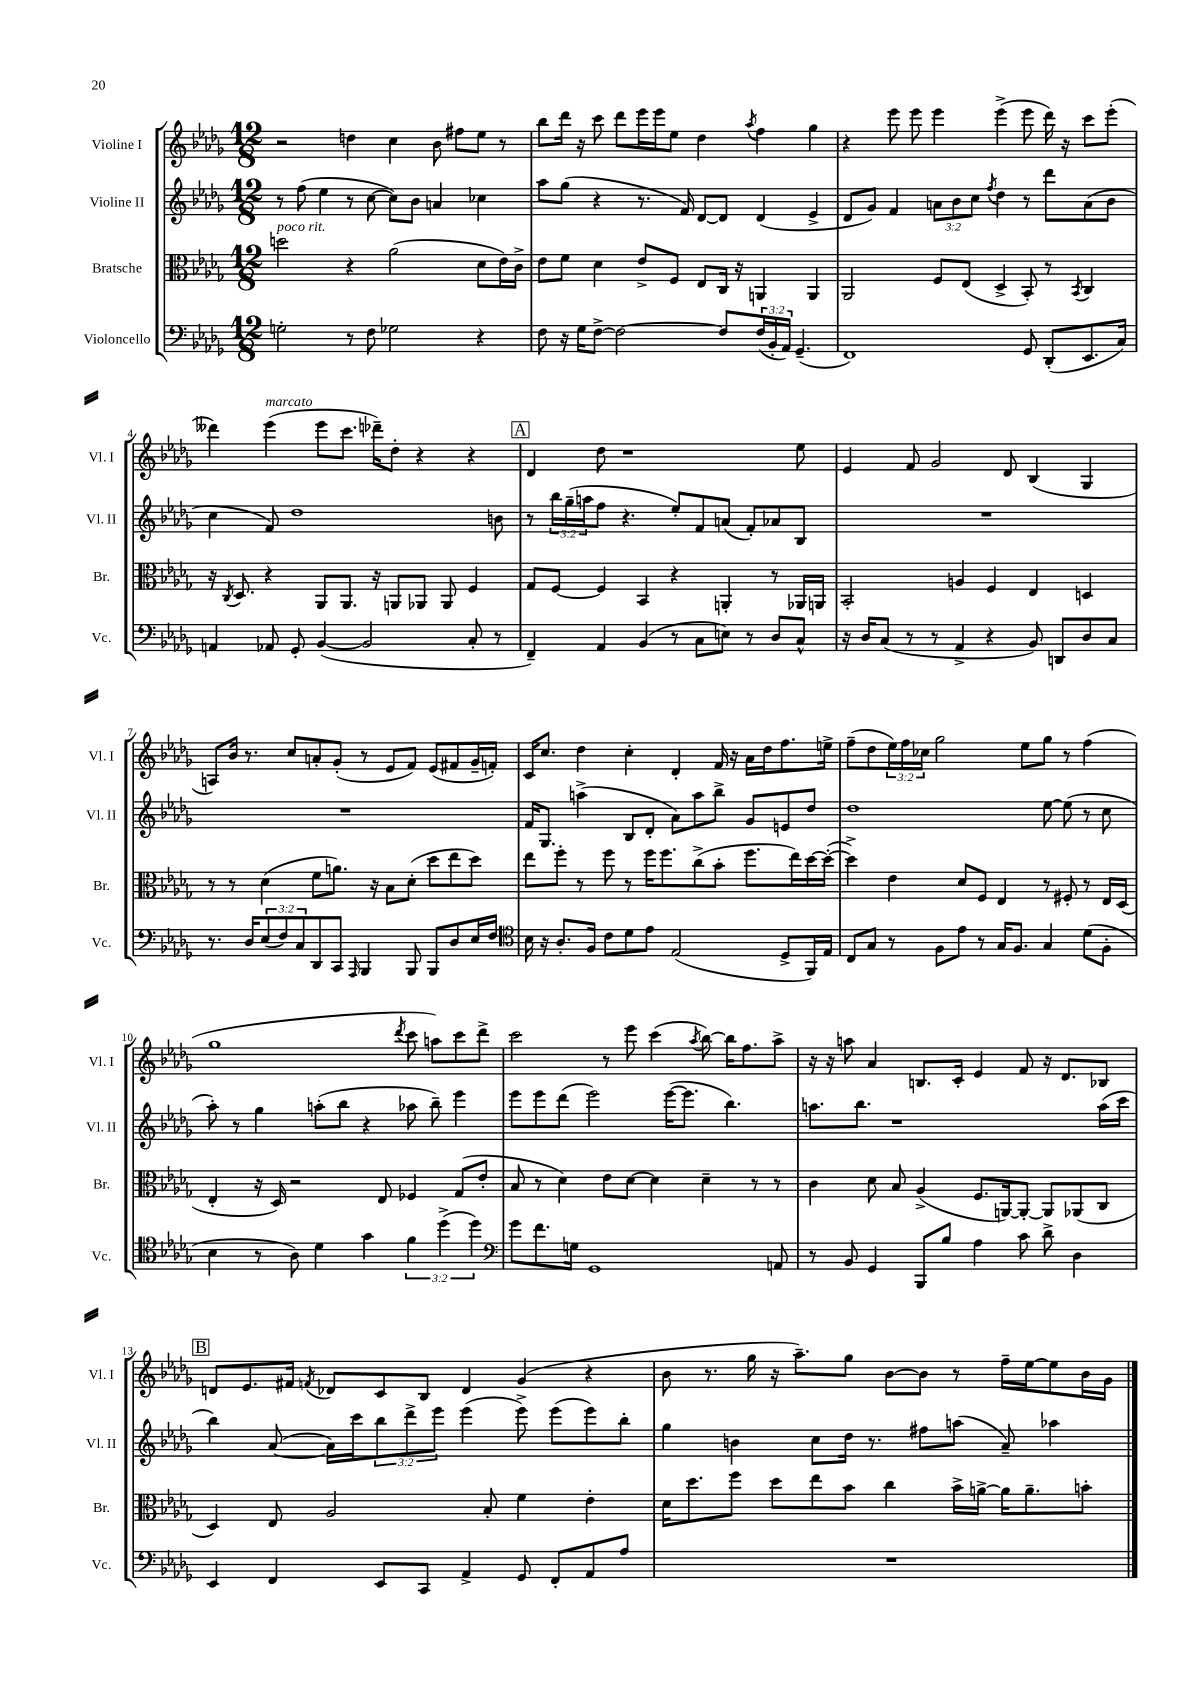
<<
\new StaffGroup <<
\new Staff = "s0" \with { instrumentName = "Violine I" shortInstrumentName = "Vl. I" } {
    \clef treble \key des \major \numericTimeSignature \time 12/8 \override Staff.TupletNumber.text = #tuplet-number::calc-fraction-text
    r2 d''4 c''4 bes'8 fis''8 ees''8 r8 |
    bes''8 des'''16 r16 c'''8 des'''8 ees'''16 ees'''16 ees''8 des''4 \acciaccatura { aes''8 } f''4 ges''4 |
    r4 ees'''8 ees'''8 ees'''4 ees'''4->( ees'''8 des'''16) r16 c'''8 ees'''8-.( |
    deses'''4) ees'''4^\markup { \italic "marcato" }( ees'''8 c'''8. des'''16--) des''8-. r4 r4 |
    \mark \markup { \box "A" } des'4 des''8 r1 ees''8 |
    ees'4 f'8 ges'2 des'8 bes4( ges4 |
    a8) bes'16 r8. c''8 a'8-. ges'8-.( r8 ees'8 f'8) ees'8( fis'8 ges'16-- f'16-.) |
    c'16 c''8. des''4 c''4-. des'4-. f'16 r16 aes'16 des''16 f''8. e''16-> |
    f''8--( des''8 \tuplet 3/2 { ees''16) f''16 ces''16 } ges''2 ees''8 ges''8 r8 f''4( |
    ges''1 \acciaccatura { des'''8 } c'''8 a''8) c'''8 des'''8-> |
    c'''2 r8 ees'''8 c'''4( \acciaccatura { aes''8 } bes''8~) bes''16 f''8. aes''8-> |
    r16 r16 a''8 aes'4 b8. c'16-. ees'4 f'8 r16 des'8. bes8 |
    \mark \markup { \box "B" } d'8 ees'8. fis'16 \acciaccatura { f'8 } des'8 c'8 bes8 des'4 ges'4( r4 |
    bes'8 r8. ges''16 r16 aes''8.--) ges''8 bes'8~ bes'8 r8 f''16-- ees''16~ ees''8 bes'16 ges'16 \bar "|." |
}
\new Staff = "s1" \with { instrumentName = "Violine II" shortInstrumentName = "Vl. II" } {
    \clef treble \key des \major \numericTimeSignature \time 12/8 \override Staff.TupletNumber.text = #tuplet-number::calc-fraction-text
    r8 f''8( ees''4 r8 c''8~ c''8) bes'8 a'4 ces''4 |
    aes''8 ges''8( r4 r8. f'16) des'8~ des'8 des'4( ees'4-> |
    des'8 ges'8) f'4 \tuplet 3/2 { a'8 bes'8 c''8 } \acciaccatura { f''8 } des''4 r8 des'''8 a'8( bes'8 |
    c''4 f'8) des''1 b'8 |
    \mark \markup { \box "A" } r8 \tuplet 3/2 { bes''16 ges''16--( a''16 } f''8 r4. ees''8-.) f'8 a'8( f'8-.) aes'8 bes8 |
    R1. |
    R1. |
    f'16 ges8. a''4->( bes8 des'8-. aes'8) a''8 bes''8-> ges'8 e'8 des''8 |
    des''1 ees''8~ ees''8( r8 c''8 |
    aes''8-.) r8 ges''4 a''8-.( bes''8 r4 aes''8 bes''8--) ees'''4 |
    ees'''8 ees'''8 des'''8( ees'''2) ees'''16~( ees'''8. bes''4.) |
    a''8. bes''8. r1 a''16( c'''16 |
    \mark \markup { \box "B" } bes''4) aes'8~( aes'16) c'''16 \tuplet 3/2 { bes''8 des'''8-> ees'''8 } ees'''4( ees'''8->) ees'''8( ees'''8) bes''8-. |
    ges''4 b'4 c''8 des''16 r8. fis''8 a''8( aes'8--) aes''4 \bar "|." |
}
\new Staff = "s2" \with { instrumentName = "Bratsche" shortInstrumentName = "Br." } {
    \clef alto \key des \major \numericTimeSignature \time 12/8
    d''2^\markup { \italic "poco rit." } r4 aes'2( des'8 ees'16) c'16-> |
    ees'8 f'8 des'4 ees'8-> f8 ees8 c16 r16 a,4 a,4 |
    aes,2 f8 ees8( des4-> bes,8-.) r8 \acciaccatura { bes,8 } c4 |
    r16 \acciaccatura { c8 } des8. r4 aes,8 aes,8. r16 a,8 aes,8 aes,8 f4 |
    \mark \markup { \box "A" } ges8 f8~ f4 bes,4 r4 a,4-. r8 aes,16 a,16 |
    bes,2-. a4 f4 ees4 d4 |
    r8 r8 des'4( f'8 a'8.) r16 bes8 des'8-.( des''8 ees''8 des''8) |
    ees''8 f''8-. r8 f''8 r8 f''16 f''8. c''8->( bes'8-. f''8. ees''16) des''16~ des''16~-.( |
    des''4->) ees'4 des'8 f8 ees4 r8 fis8-. r8 ees16 des16( |
    ees4-. r16 des16) r2 ees8 fes4 ges8( ees'8-. |
    bes8 r8 des'4) ees'8 des'8~ des'4 des'4-- r8 r8 |
    c'4 des'8 bes8 aes4->( f8. a,16~) a,8~-. a,8 aes,8( c8 |
    \mark \markup { \box "B" } des4) ees8 aes2 bes8-. f'4 ees'4-. |
    des'16 des''8. f''8 des''8 ees''8 bes'8 c''4 bes'16-> a'16~-> a'16 a'8.-- b'8-. \bar "|." |
}
\new Staff = "s3" \with { instrumentName = "Violoncello" shortInstrumentName = "Vc." } {
    \clef bass \key des \major \numericTimeSignature \time 12/8 \override Staff.TupletNumber.text = #tuplet-number::calc-fraction-text
    g2-. r8 f8 ges2 r4 |
    f8 r16 ges16 f8~-> f2~ f8 \tuplet 3/2 { f16( bes,16-. aes,16) } ges,4.--( |
    f,1) ges,8 des,8-.( ees,8. c16) |
    a,4 aes,8 ges,8-. bes,4~( bes,2 c8-. r8 |
    \mark \markup { \box "A" } f,4--) aes,4 bes,4( r8 c8 e8) r8 des8 c8-^ |
    r16 des16 c8( r8 r8 aes,4-> r4 bes,8) d,8 des8 c8 |
    r8. des16 \tuplet 3/2 { ees8( f8) c8 } des,8 c,8 \grace { aes,,16 } bes,,4 bes,,8 bes,,8 des8 ees16 f16 |
    \clef tenor bes16 r16 aes8.-. f16 c'8 des'8 ees'8 ees2( des8-> f,16) ees16 |
    c8 ges8 r8 f8 ees'8 r8 ges16 f8. ges4 des'8( f8-. |
    bes4 r8 aes8) des'4 ges'4 \tuplet 3/2 { f'4 des''4->( des''4) } |
    \clef bass ges'8 f'8. g16 ges,1 a,8 |
    r8 bes,8 ges,4 bes,,8 bes8 aes4 c'8 des'8-> des4 |
    \mark \markup { \box "B" } ees,4 f,4 ees,8 c,8 aes,4-> ges,8 f,8-. aes,8 aes8 |
    R1. \bar "|." |
}
>>
>>
